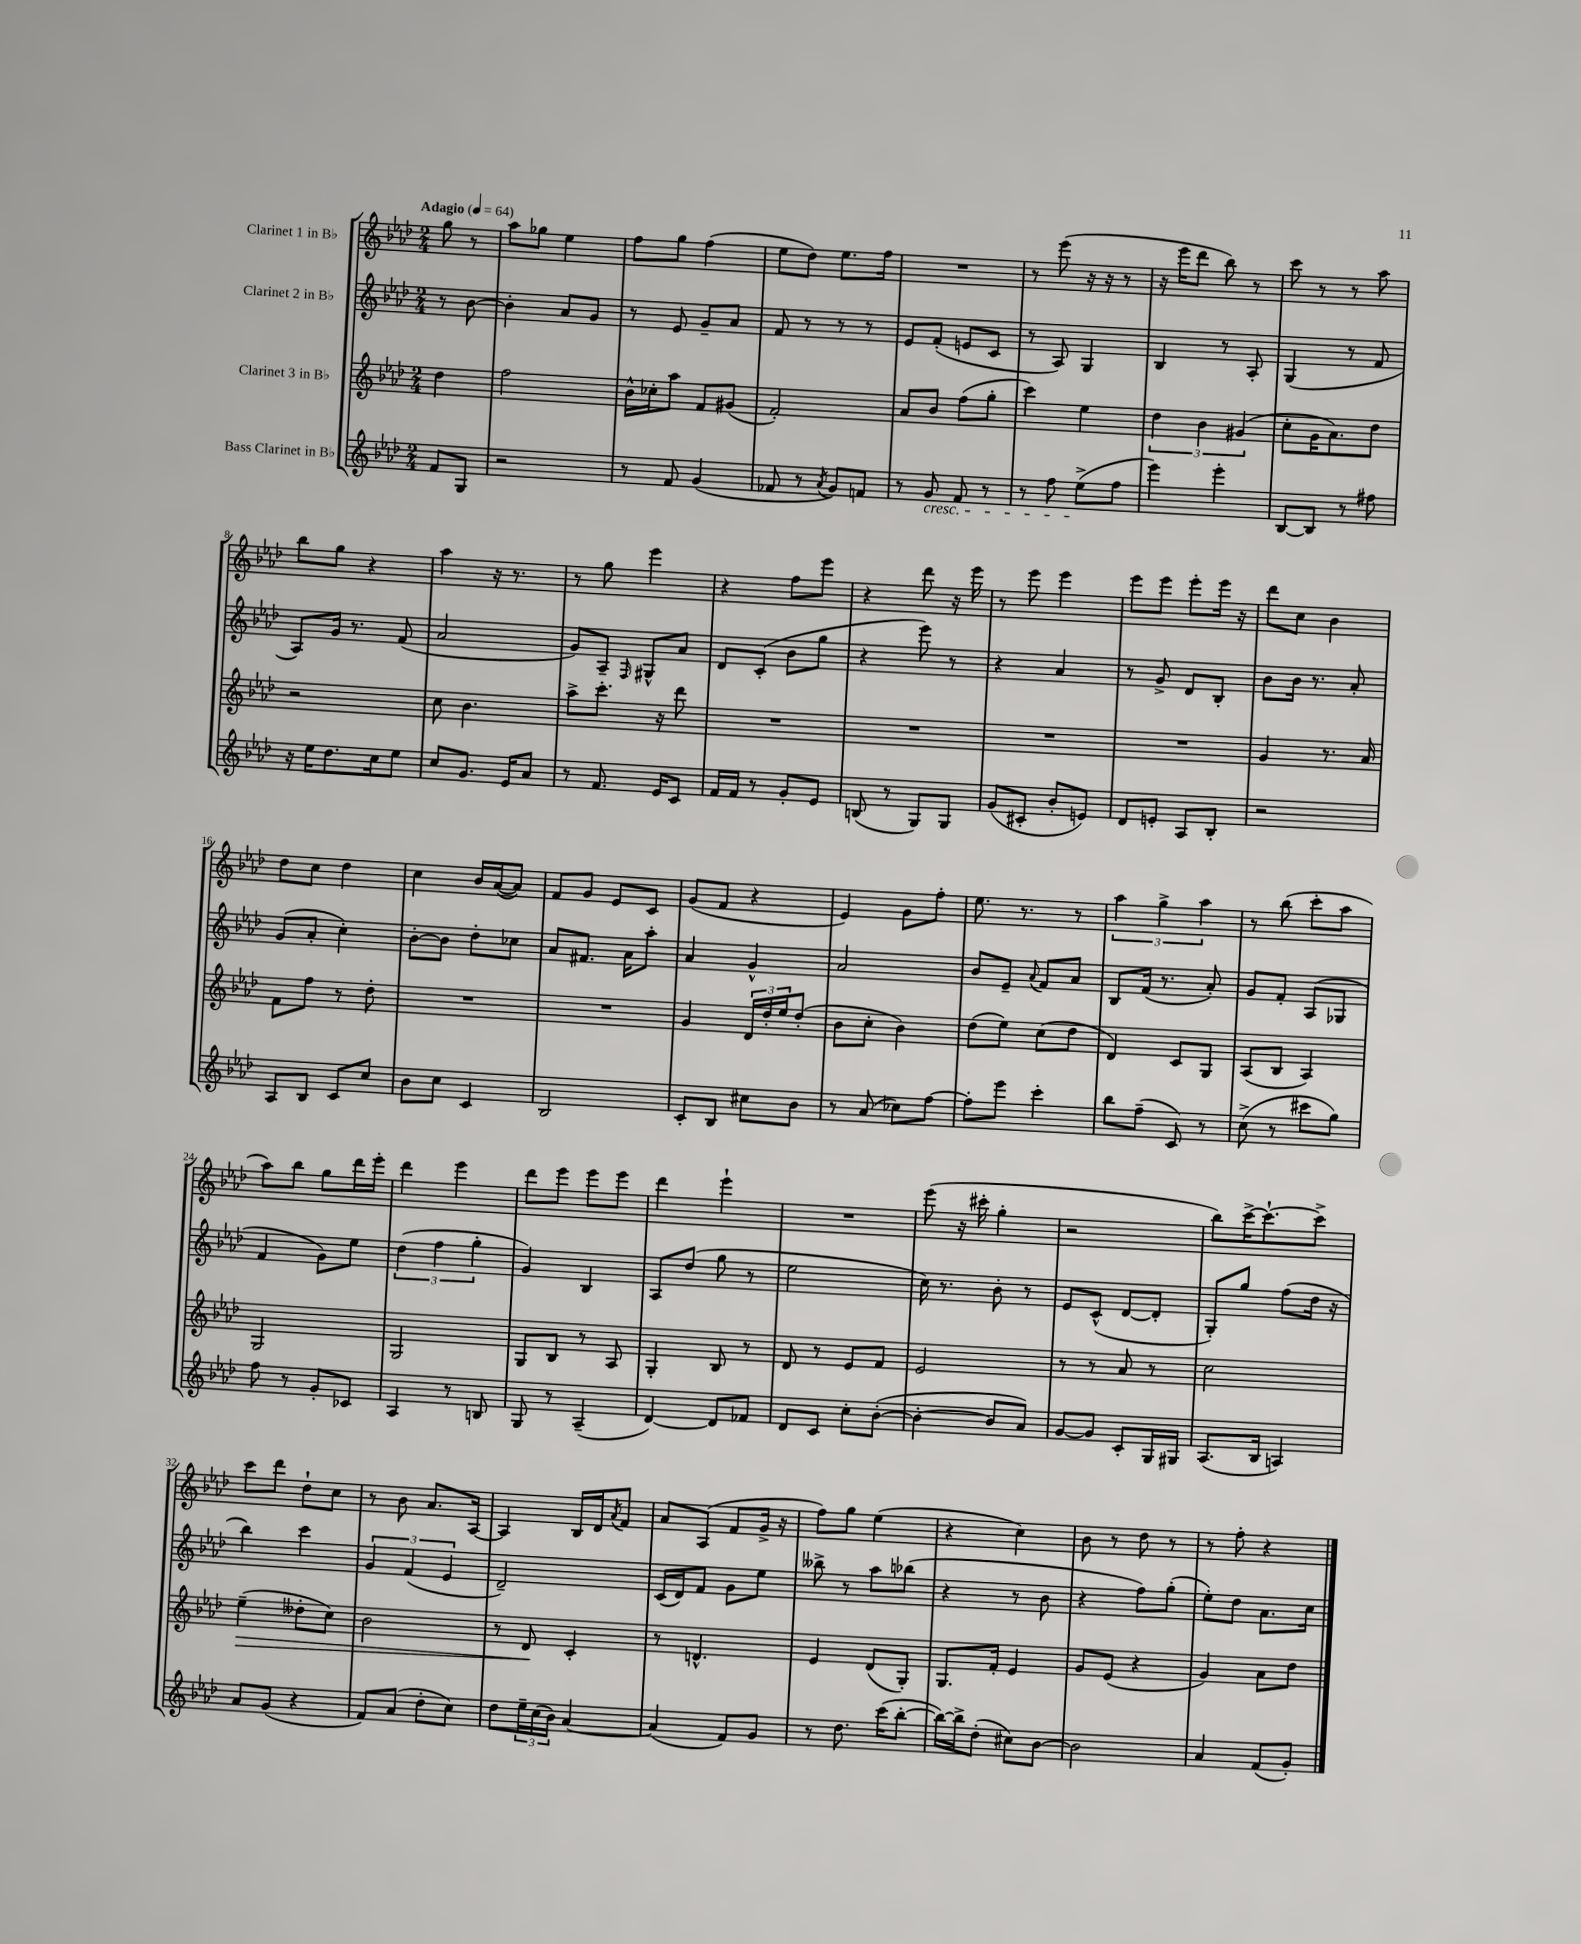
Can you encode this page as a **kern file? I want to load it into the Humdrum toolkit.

**kern	**kern	**dynam	**kern	**kern
*part4	*part3	*part3	*part2	*part1
*staff4	*staff3	*staff3	*staff2	*staff1
*I"Bass Clarinet in B♭	*I"Clarinet 3 in B♭	*	*I"Clarinet 2 in B♭	*I"Clarinet 1 in B♭
*clefG2	*clefG2	*	*clefG2	*clefG2
*k[b-e-a-d-]	*k[b-e-a-d-]	*	*k[b-e-a-d-]	*k[b-e-a-d-]
*M2/4	*M2/4	*	*M2/4	*M2/4
*MM64	*MM64	*	*MM64	*MM64
=	=	=	=	=
!	!	!	!	!LO:TX:a:B:t=Adagio
8f/L	4dd-\	.	8r	8gg\
8G/J	.	.	[8b-\	8r
=1	=1	=1	=1	=1
2r	2ff\	.	4b-'\]	8aa-\L
.	.	.	.	8gg-X\J
.	.	.	8a-/L	4ee-\
.	.	.	8g/J	.
=2	=2	=2	=2	=2
8r	16b-^^\LL	.	8r	8ff\L
.	16cc-X'\J	.	.	.
8f/	8aa-\J	.	8e-/	8gg\J
(4g/	8f/L	.	8g~/L	(4ff\
.	(8g#X/J	.	8a-/J	.
=3	=3	=3	=3	=3
8f-X/	2f'/)	.	8f/	8ee-\L
8r	.	.	8r	8dd-\J)
8qa-/	.	.	.	.
8g/L)	.	.	8r	8.ee-\L
8fn/J	.	.	8r	.
.	.	.	.	16ff\Jk
=4	=4	=4	=4	=4
8r	8a-/L	.	8e-/L	2r
!LO:TX:b:i:t=cresc.	!	!	!	!
8g/	8b-/J	.	(8f'/J	.
8f/	(8ff\L	.	8en/L	.
8r	8gg'\J	.	8c/J	.
=5	=5	=5	=5	=5
8r	4ccc\)	.	8r	8r
8ff\	.	.	8A-/)	(8eee-\
(8ee-^\L	4ee-\	.	4G/	16r
.	.	.	.	16r
8ff\J	.	.	.	8r
=6	=6	=6	=6	=6
4eee-\)	6dd-\	.	4B-/	16r
.	.	.	.	16eee-\KL
.	.	.	.	8ddd-\J
.	6b-\	.	.	.
4eee-'\	.	.	8r	8bb-\)
.	(6g#X/	.	.	.
.	.	.	8A-'/	8r
=7	=7	=7	=7	=7
[8B-/L	8cc'\L	.	(4G/	8ccc\
8B-/J]	16g\K	.	.	8r
.	8.a-\)	.	.	.
8r	.	.	8r	8r
8ff#X\	8dd-\J	.	8f/	8aa-\
!!LO:LB:g=z
=8	=8	=8	=8	=8
16r	2r	.	8A-/L)	8bb-\L
16ee-\KL	.	.	.	.
8.dd-\	.	.	16g/Jk	8gg\J
.	.	.	8.r	.
.	.	.	.	4r
16cc\k	.	.	.	.
8ee-\J	.	.	(8f/	.
=9	=9	=9	=9	=9
8cc/L	8cc\	.	2a-/	4aa-\
8.g/J	4.b-\	.	.	.
.	.	.	.	16r
16e-/KL	.	.	.	8.r
8a-/J	.	.	.	.
=10	=10	=10	=10	=10
8r	8aa-^\L	.	8g/L)	8r
8.f/	8.ccc'\J	.	8A-~/J	8gg\
.	.	.	16qqF/	.
.	.	.	8G#X^^/L	4eee-\
16e-/KL	16r	.	.	.
8c/J	8ddd-\	.	8a-/J	.
=11	=11	=11	=11	=11
16f/LL	2r	.	8d-/L	4r
16f/JJ	.	.	.	.
8r	.	.	(8c'/J	.
8g'/L	.	.	8b-\L	8ff\L
8e-/J	.	.	8gg\J	8eee-\J
=12	=12	=12	=12	=12
(8Bn/	2r	.	4r	4r
8r	.	.	.	.
8G/L)	.	.	8eee-\)	8ddd-\
8G/J	.	.	8r	16r
.	.	.	.	16eee-\
=13	=13	=13	=13	=13
(8g/L	2r	.	4r	8r
8c#X'/J	.	.	.	8eee-\
8b-'/L	.	.	4a-/	4eee-\
8en/J)	.	.	.	.
=14	=14	=14	=14	=14
8d-/L	2r	.	8r	8eee-\L
8en'/J	.	.	8g^/	8eee-\J
8A-/L	.	.	8d-/L	8eee-'\L
8B-'/J	.	.	8B-'/J	16eee-\Jk
.	.	.	.	16r
=15	=15	=15	=15	=15
2r	4g/	.	8b-\L	8ddd-\L
.	.	.	16b-\Jk	8cc\J
.	.	.	8.r	.
.	8.r	.	.	4b-\
.	.	.	8a-'/	.
.	16a-/	.	.	.
!!LO:LB:g=z
=16	=16	=16	=16	=16
8A-/L	8f\L	.	(8g/L	8dd-\L
8B-/J	8ff\J	.	8a-'/J	8cc\J
8c/L	8r	.	4cc'\)	4dd-\
8cc/J	8dd-'\	.	.	.
=17	=17	=17	=17	=17
8b-\L	2r	.	[8b-'\L	4cc\
8cc\J	.	.	8b-\J]	.
4c/	.	.	8dd-'\L	16b-/LL
.	.	.	.	([16a-/J
.	.	.	8cc-X\J	8a-/J])
=18	=18	=18	=18	=18
2B-/	2r	.	8a-/L	8f/L
.	.	.	8.f#X/J	8g/J
.	.	.	.	8e-/L
.	.	.	16a-\KL	.
.	.	.	8aa-'\J	8c/J
=19	=19	=19	=19	=19
8c'/L	4g/	.	4a-/	(8g/L
8B-/J	.	.	.	8f/J
8cc#X\L	24d-/LL	.	4g^^/	4r
.	24dd-'/	.	.	.
.	24ee-/J	.	.	.
8b-\J	(8dd-'/J	.	.	.
=20	=20	=20	=20	=20
8r	8b-\L	.	2a-/	4e-/)
(8a-/	8cc'\J	.	.	.
8cc-X\L)	4b-\)	.	.	8g\L
[8ff\J	.	.	.	8ff'\J
=21	=21	=21	=21	=21
8ff'\L]	(8dd-\L	.	8b-/L	8.ee-\
8eee-\J	8ee-\J)	.	8e-~/J	.
.	.	.	.	8.r
.	.	.	8qqa-/	.
4ccc'\	(8cc\L	.	8f/L	.
.	8dd-\J	.	8a-/J	8r
=22	=22	=22	=22	=22
8bb-\L	4d-/)	.	8B-/L	6aa-\
(8ff~\J	.	.	(16f/Jk	.
.	.	.	.	6gg^\
.	.	.	8.r	.
8c/)	8c/L	.	.	.
.	.	.	.	6aa-\
8r	8G/J	.	8a-'/)	.
=23	=23	=23	=23	=23
(8cc^\	(8A-/L	.	8g/L	8r
8r	8B-/J	.	8f'/J	(8bb-\
8ccc#X\L	4A-/)	.	(8A-/L	8ccc'\L
8gg\J)	.	.	8G-X/J	8aa-\J
!!LO:LB:g=z
=24	=24	=24	=24	=24
8ff\	2G/	.	4f/	8aa-\L)
8r	.	.	.	8bb-\J
8g'/L	.	.	8g\L)	8gg\L
8c-X/J	.	.	8ee-\J	16ddd-\L
.	.	.	.	16eee-'\JJ
=25	=25	=25	=25	=25
4A-/	2G/	.	(6dd-\	4ddd-\
.	.	.	6ff\	.
8r	.	.	.	4eee-\
.	.	.	6gg'\	.
8Bn/	.	.	.	.
=26	=26	=26	=26	=26
8G/	8G/L	.	4g/)	8ddd-\L
8r	8B-/J	.	.	8eee-\J
(4A-~/	8r	.	4B-/	8eee-\L
.	8A-/	.	.	8eee-\J
=27	=27	=27	=27	=27
[4d-/)	4G'/	.	8A-/L	4ddd-\
.	.	.	(8dd-/J	.
8d-/L]	8B-/	.	8gg\	4eee-`\
8f-X/J	8r	.	8r	.
=28	=28	=28	=28	=28
8d-/L	8d-/	.	2ee-\	2r
8c/J	8r	.	.	.
8cc'\L	8e-/L	.	.	.
([8b-'\J	8f/J	.	.	.
=29	=29	=29	=29	=29
4b-'\_	2e-/	.	16cc\)	(8eee-\
.	.	.	8.r	.
.	.	.	.	16r
.	.	.	.	16ccc#X'\
8b-/L]	.	.	8b-'\	4gg'\
8a-/J)	.	.	8r	.
=30	=30	=30	=30	=30
[8g/L	8r	.	8e-/L	2r
8g/J]	8r	.	(8c^^/J	.
8c'/L	8a-/	.	[8d-/L	.
16G/L	8r	.	8d-'/J]	.
16G#X/JJ	.	.	.	.
=31	=31	=31	=31	=31
(8.A-/L	2cc\	.	8G'/L)	8bb-\L)
.	.	.	8gg/J	[16ccc^\K
16B-/Jk	.	.	.	8.ccc`\_
4An/)	.	.	(8ff\L	.
.	.	.	16dd-\Jk	8ccc^\J]
.	.	.	16r	.
!!LO:LB:g=z
=32	=32	=32	=32	=32
!	!	!LO:HP:b	!	!
8a-/L	(4ee-~\	>	4bb-\)	8ccc\L
(8g/J	.	.	.	8ddd-\J
4r	8dd--X'\L	.	4ccc\	8dd-`\L
.	8cc\J)	.	.	8cc\J
=33	=33	=33	=33	=33
8f/L)	2b-\	.	6g/	8r
(8a-/J	.	.	.	8b-\
.	.	.	(6f/	.
8dd-'\L	.	.	.	8.a-/L
.	.	.	6e-/	.
8cc\J)	.	.	.	.
.	.	.	.	[16A-/Jk
=34	=34	=34	=34	=34
8dd-\L	8r	.	2d-~/)	4A-/]
24ee-~\L	8d-/	.	.	.
(24cc\	.	.	.	.
24b-\JJ)	.	.	.	.
[4a-/	4c'/	]	.	16B-/LL
.	.	.	.	16d-/J
.	.	.	.	8qa-/
.	.	.	.	8f/J
=35	=35	=35	=35	=35
(4a-/]	8r	.	(16c/LL	8a-/L
.	.	.	16d-/J)	.
.	4.dn^^/	.	8f/J	(8A-/J
8f/L)	.	.	8g\L	8f/L
8g/J	.	.	8ee-\J	16g^/Jk
.	.	.	.	16r
=36	=36	=36	=36	=36
8r	4e-/	.	8bb--X^\	8ff\L)
8.dd-\	.	.	8r	8gg\J
.	(8d-/L	.	8aa-\L	(4ee-\
(16ccc\KL	.	.	.	.
[8bb-'\J	8G'/J)	.	(8bb-X\J	.
=37	=37	=37	=37	=37
16bb-\LL_)	8.G/L	.	4r	4r
16bb-^\J]	.	.	.	.
(8dd-'\J	.	.	.	.
.	16f'/Jk	.	.	.
8cc#X\L)	4e-/	.	8r	4cc\)
[8b-\J	.	.	8b-\	.
=38	=38	=38	=38	=38
2b-\]	8g/L	.	4r	8b-\
.	(8e-/J	.	.	8r
.	4r	.	8ff\L)	8dd-\
.	.	.	(8gg'\J	8r
=39	=39	=39	=39	=39
4a-/	4g/)	.	8ee-'\L)	8r
.	.	.	8dd-\J	8ff'\
(8f/L	8a-\L	.	8.a-\L	4r
8g'/J)	8dd-\J	.	.	.
.	.	.	16cc\Jk	.
==	==	==	==	==
*-	*-	*-	*-	*-
